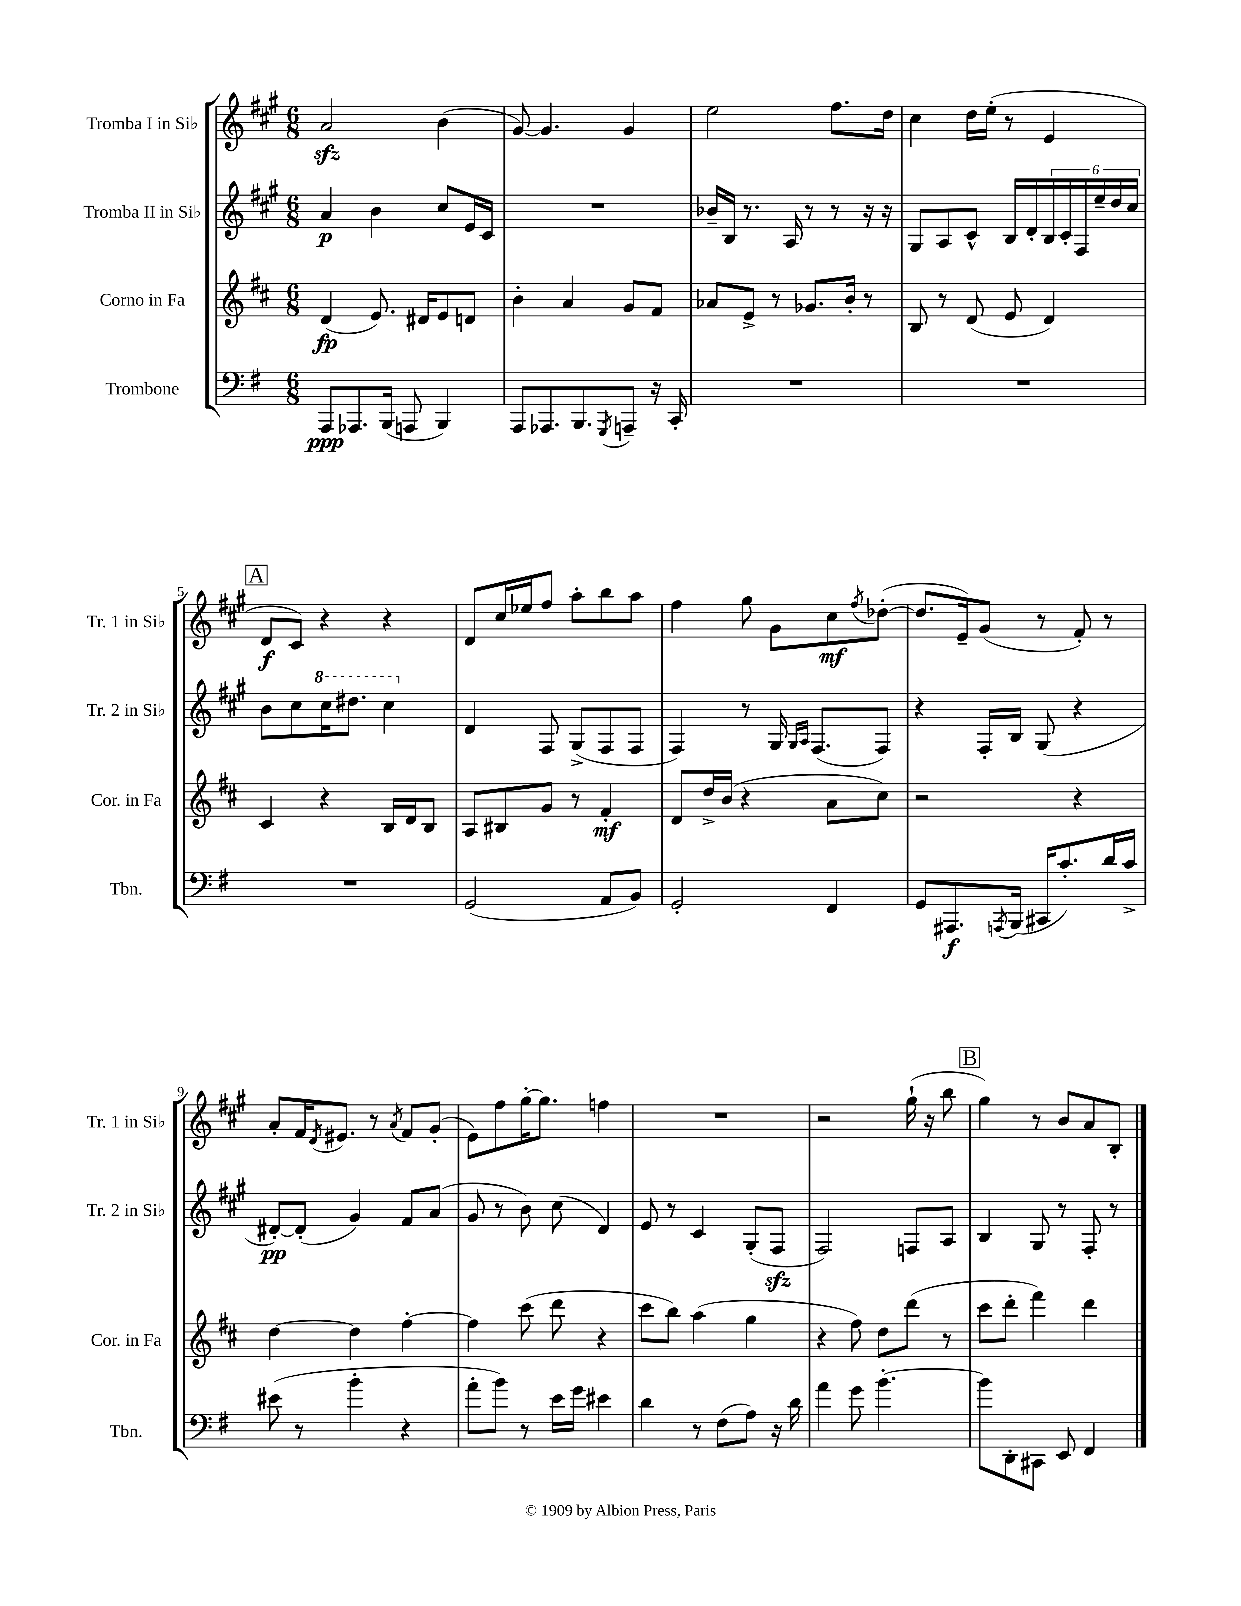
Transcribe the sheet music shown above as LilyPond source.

<<
\new StaffGroup <<
\new Staff = "s0" \with { instrumentName = "Tromba I in Sib" shortInstrumentName = "Tr. 1 in Sib" } {
    \clef treble \key a \major \numericTimeSignature \time 6/8
    a'2\sfz b'4( |
    gis'8~) gis'4. gis'4 |
    e''2 fis''8. d''16 |
    cis''4 d''16 e''16-.( r8 e'4 |
    \mark \markup { \box "A" } d'8\f cis'8) r4 r4 |
    d'8 cis''16 ees''16 fis''8 a''8-. b''8 a''8 |
    fis''4 gis''8 gis'8 cis''8\mf \acciaccatura { fis''8 } des''8~-.( |
    des''8. e'16--) gis'8( r8 fis'8-.) r8 |
    a'8-. fis'16 \acciaccatura { d'8 } eis'8. r8 \acciaccatura { a'8 } fis'8 gis'8-.( |
    e'8) fis''8 gis''16~-. gis''8. f''4 |
    R2. |
    r2 gis''16-!( r16 b''8 |
    \mark \markup { \box "B" } gis''4) r8 b'8 a'8 b8-. \bar "|." |
}
\new Staff = "s1" \with { instrumentName = "Tromba II in Sib" shortInstrumentName = "Tr. 2 in Sib" } {
    \clef treble \key a \major \numericTimeSignature \time 6/8
    a'4\p b'4 cis''8 e'16 cis'16 |
    R2. |
    bes'16-- b16 r8. a16 r8 r8 r16 r16 |
    gis8 a8 cis'8-^ b16 d'16-. \tuplet 6/4 { b16 cis'16-. fis16 e''16-- d''16 cis''16 } |
    \mark \markup { \box "A" } b'8 cis''8 \ottava #1 cis'''16 dis'''8. cis'''4 \ottava #0 |
    d'4 fis8 gis8->( fis8 fis8 |
    fis4) r8 gis16 \grace { gis16 a16 } fis8.( fis8) |
    r4 fis16-. b16 gis8( r4 |
    dis'8~-.\pp) dis'8-.( gis'4) fis'8 a'8( |
    gis'8 r8 b'8) cis''8( d'4) |
    e'8 r8 cis'4 gis8-.( fis8\sfz |
    fis2) f8 a8 |
    \mark \markup { \box "B" } b4 gis8 r8 fis8-. r8 \bar "|." |
}
\new Staff = "s2" \with { instrumentName = "Corno in Fa" shortInstrumentName = "Cor. in Fa" } {
    \clef treble \key d \major \numericTimeSignature \time 6/8
    d'4\fp( e'8.) dis'16 e'8 d'8 |
    b'4-. a'4 g'8 fis'8 |
    aes'8 e'8-> r8 ges'8. b'16-. r8 |
    b8 r8 d'8( e'8 d'4) |
    \mark \markup { \box "A" } cis'4 r4 b16 d'16 b8 |
    a8 bis8 g'8 r8 fis'4-.\mf |
    d'8 d''16-> b'16( r4 a'8 cis''8) |
    r2 r4 |
    d''4~ d''4 fis''4~-. |
    fis''4 cis'''8( d'''8 r4 |
    cis'''8 b''8) a''4( g''4 |
    r4 fis''8) d''8 d'''8( r8 |
    \mark \markup { \box "B" } cis'''8 d'''8-. fis'''4) d'''4 \bar "|." |
}
\new Staff = "s3" \with { instrumentName = "Trombone" shortInstrumentName = "Tbn." } {
    \clef bass \key g \major \numericTimeSignature \time 6/8
    a,,8\ppp aes,,8. b,,16( a,,8 b,,4) |
    a,,8 aes,,8. b,,8. \acciaccatura { g,,8 } a,,8-- r16 c,16-. |
    R2. |
    R2. |
    \mark \markup { \box "A" } R2. |
    g,2( a,8 b,8) |
    g,2-. fis,4 |
    g,8 ais,,8.\f \acciaccatura { a,,8 } b,,16( cis,16 c'8.-.) d'16 c'16-> |
    eis'8( r8 b'4-. r4 |
    a'8-. b'8) r8 e'16 g'16 eis'4 |
    d'4 r8 fis8( a8) r16 d'16 |
    a'4 g'8 b'4.~-. |
    \mark \markup { \box "B" } b'8 d,8-. cis,8 e,8 fis,4 \bar "|." |
}
>>
>>
